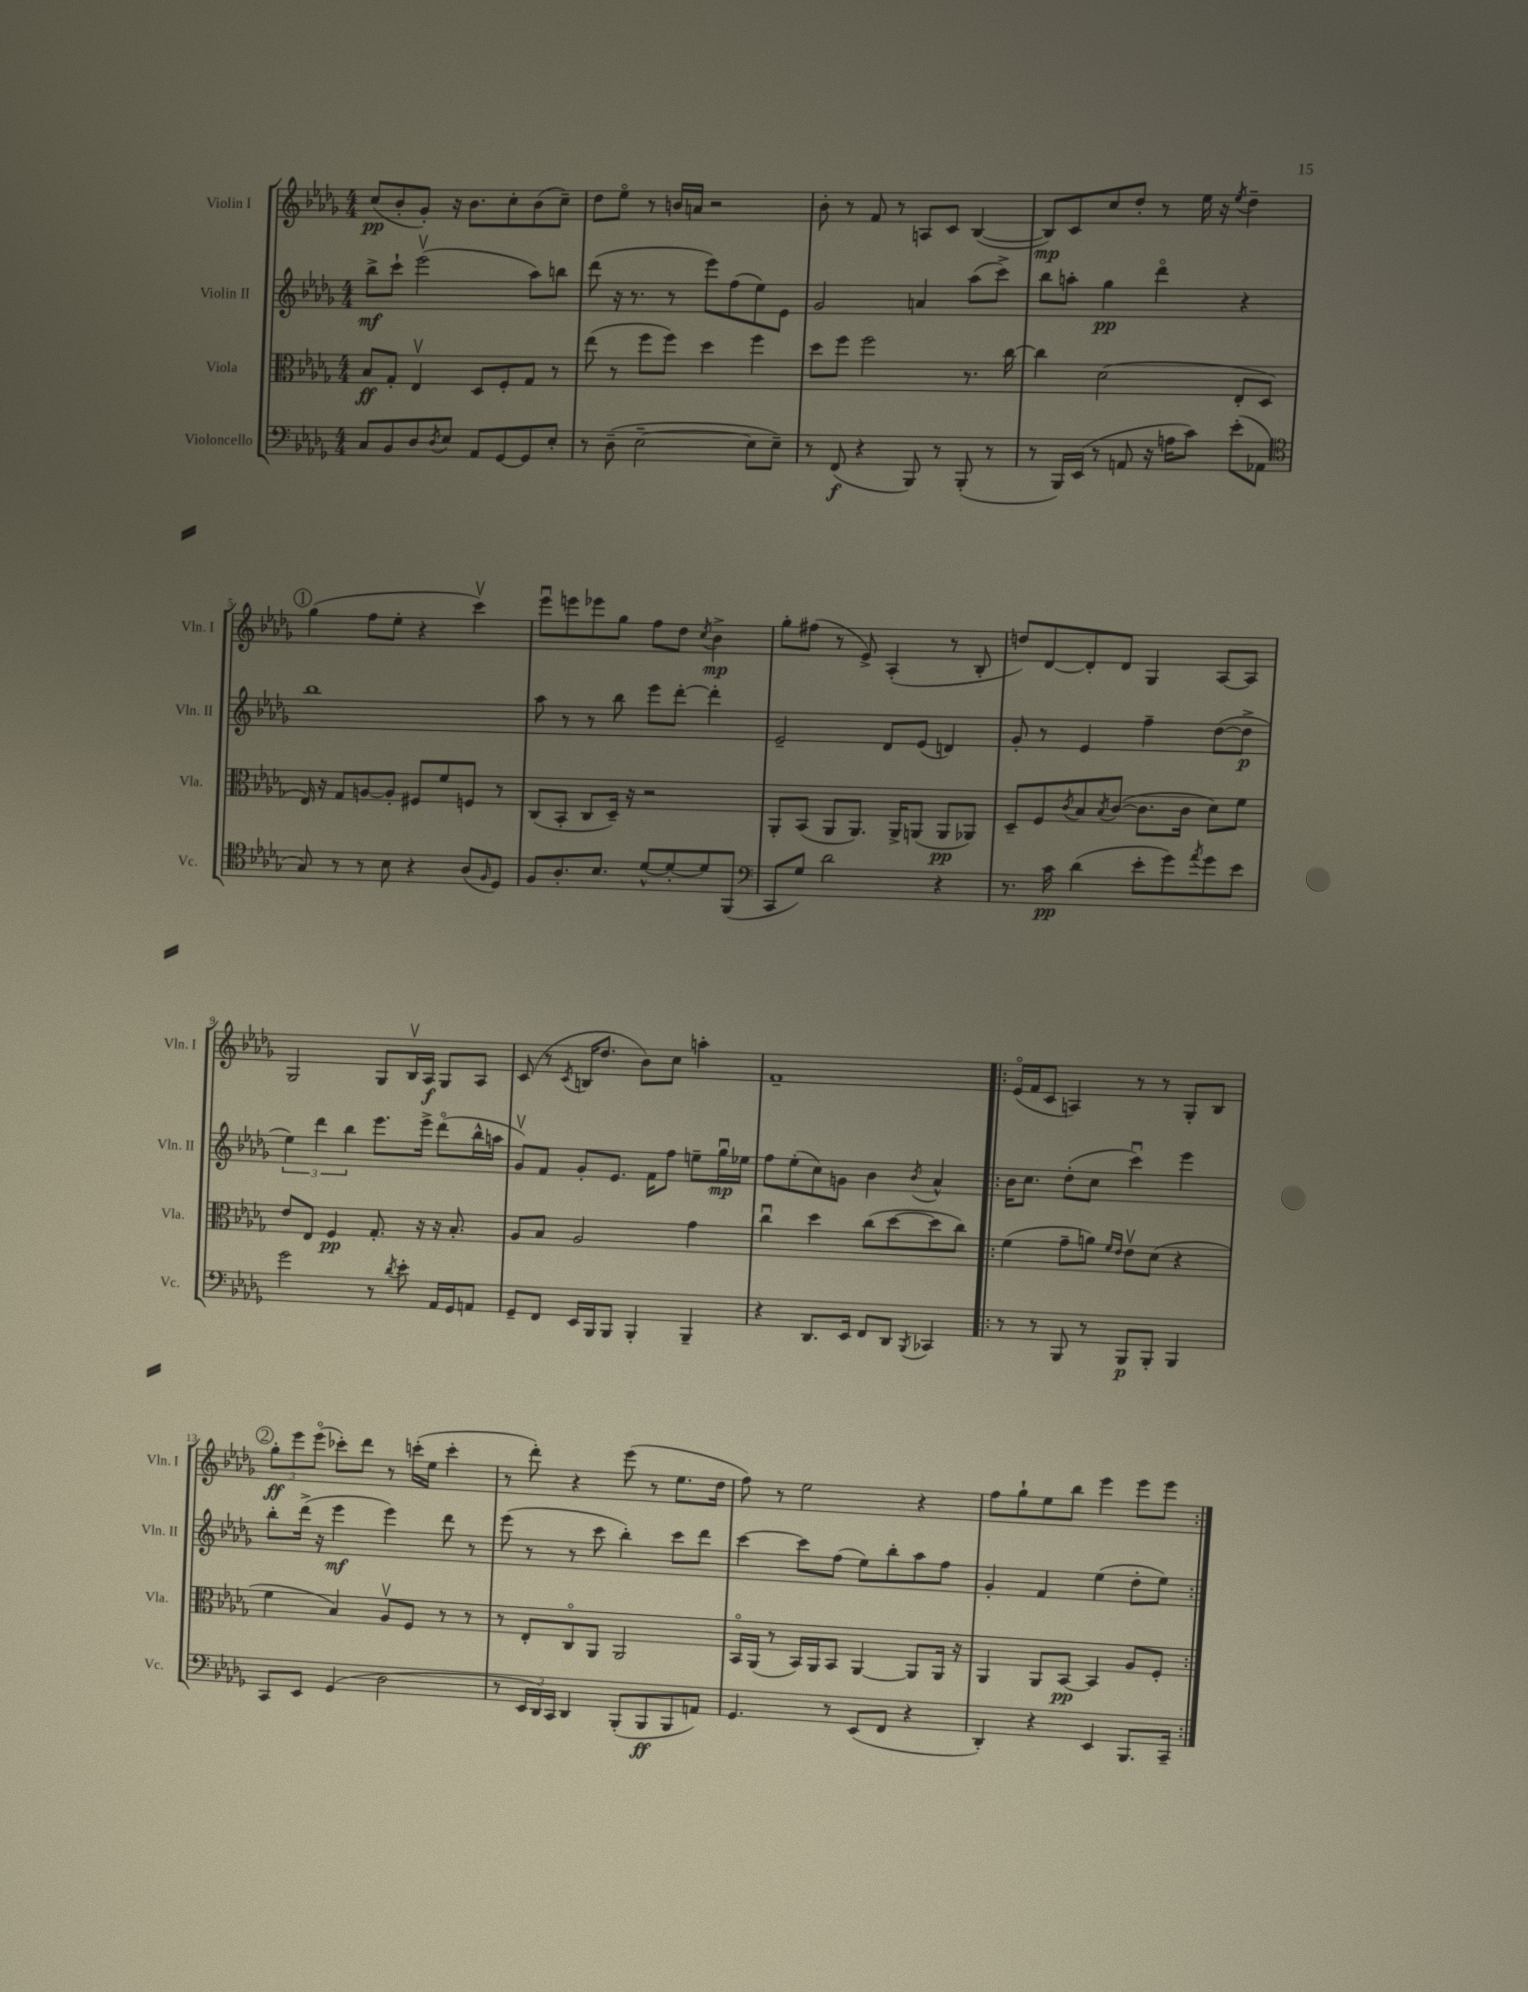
<<
\new StaffGroup <<
\new Staff = "s0" \with { instrumentName = "Violin I" shortInstrumentName = "Vln. I" } {
    \clef treble \key des \major \numericTimeSignature \time 4/4
    c''8\pp( bes'8-. ges'8-.) r16 bes'8. c''8-. bes'8( c''8--) |
    des''8 ees''8\flageolet r8 b'16 a'16 r2 |
    bes'8-. r8 f'8 r8 a8 c'8 bes4~( |
    bes8\mp) c'8 c''8 des''8-. r8 ees''16 r16 \acciaccatura { ees''8 } des''4-- |
    \mark \markup { \circle "1" } ges''4( f''8 ees''8-. r4 c'''4\upbow) |
    ees'''8\downbow e'''8 ees'''8 ges''8 f''8 des''8 \acciaccatura { c''8 } bes'4->\mp |
    ges''8-. fis''8( r8 ees'8->) aes4-.( r8 bes8-. |
    d''8) des'8~ des'8-. des'8 ges4 aes8~ aes8 |
    ges2 ges8 bes16\upbow aes16\f ges8 aes8 |
    c'8( r8 \acciaccatura { c'8 } b16 des''8. bes'8) c''8 a''4-. |
    f'1-- |
    \repeat volta 2 { ees'16\flageolet( f'16 c'8 a4) r8 r8 ges8-. bes8 |
    \mark \markup { \circle "2" } \tuplet 3/2 { ges''8-.\ff ees'''8 ees'''8\flageolet( } ces'''8-.) des'''8 r8 c'''16-.( ees''16 c'''4-. |
    r8 des'''8-.) r4 ees'''8( r8 ees''8. des''16 |
    f''8) r8 ees''2 r4 |
    f''8 ges''8-! ees''8 bes''8 ees'''4 ees'''8 ees'''8 | }
}
\new Staff = "s1" \with { instrumentName = "Violin II" shortInstrumentName = "Vln. II" } {
    \clef treble \key des \major \numericTimeSignature \time 4/4
    bes''8->\mf c'''8-! ees'''2\upbow( aes''8) b''8 |
    des'''8( r16 r8. r8 ees'''8) f''8( ees''8) ees'8 |
    ges'2 a'4 aes''8( c'''8->) |
    bes''8 a''8-. ges''4\pp des'''4\flageolet r4 |
    \mark \markup { \circle "1" } bes''1 |
    aes''8 r8 r8 bes''8 ees'''8 des'''8~-. des'''4-. |
    ees'2-- des'8 ees'8( d'4) |
    ges'8-. r8 ees'4 f''4-- des''8~( des''8->\p |
    \tuplet 3/2 { ees''4) des'''4 bes''4 } ees'''8. ees'''16-> des'''8\flageolet( bes''16-^ a''16 |
    ges'8\upbow) f'8 ges'8-. ees'8. f'16 f''8 e''8-- ges''16\downbow\mp ees''16 |
    f''8 ees''8-.( c''8) g'8 bes'4 \acciaccatura { bes'8 } aes'4-^ |
    \repeat volta 2 { bes'16 c''8. des''8-.( c''8 c'''4\downbow) ees'''4 |
    \mark \markup { \circle "2" } bes''8-. des'''16->( r16 ees'''4\mf ees'''4) des'''8 r8 |
    ees'''8( r8 r8 c'''8 bes''4-.) c'''8 des'''8 |
    c'''4~ c'''8 f''8( ees''8) bes''8-. aes''8 f''8 |
    ges'4-. f'4 ees''4( des''8-. ees''8) | }
}
\new Staff = "s2" \with { instrumentName = "Viola" shortInstrumentName = "Vla." } {
    \clef alto \key des \major \numericTimeSignature \time 4/4
    bes8\ff ges8-. ees4\upbow des8 f8-. ges8 r8 |
    ees''8( r8 f''8 f''8) des''4 f''4 |
    des''8 f''8 f''2 r8. c''16~ |
    c''4 des'2( ees8-. des8 |
    \mark \markup { \circle "1" } ees16) r16 ges8 a8~ a8-. fis8 f'8 f8 r8 |
    c8( bes,8-. c8 des16--) r16 r2 |
    aes,8-. bes,8( aes,8 aes,8.) aes,16-> a,8( a,8\pp aes,8) |
    des8-- f8 \acciaccatura { c'8 } bes8 \acciaccatura { bes8 } c'8~( c'8. c'16 des'8) f'8 |
    ees'8 ees8 f4\pp ges8.-. r16 r16 bes8.-. |
    aes8 bes8 aes2 ges'4 |
    c''4\downbow des''4 c''8( des''8~ des''8 c''8) |
    \repeat volta 2 { f'4( ges'8-- a'8) \grace { f'16 ees'16 } ees'8\upbow des'8( r4 |
    \mark \markup { \circle "2" } f'4 bes4) aes8\upbow f8 r8 r8 |
    r8 ees8-. c8\flageolet aes,8 aes,2 |
    bes,16\flageolet aes,16( r8 bes,16) aes,16 bes,8 aes,4~ aes,8 aes,16 r16 |
    aes,4 aes,8 bes,8~\pp bes,4 aes8 f8-. | }
}
\new Staff = "s3" \with { instrumentName = "Violoncello" shortInstrumentName = "Vc." } {
    \clef bass \key des \major \numericTimeSignature \time 4/4
    c8 bes,8 des8 \acciaccatura { des8 } ees8 aes,8 ges,8~ ges,8 ees8-. |
    r8 des8--( ees2~-- ees8 ees8--) |
    r8 f,8\f( r4 bes,,8) r8 bes,,8-.( r8 |
    r8 bes,,16) ees,16( r8 a,8 r16 a16 c'8) ees'8-.( aes,8 |
    \mark \markup { \circle "1" } \clef tenor ges8) r8 r8 bes8 r4 aes8( \grace { f16 } des8) |
    f8 aes8.-. bes8. des'8~-^ des'8~-. des'8 f,8( |
    \clef bass c,8 ges8) des'2 r4 |
    r8. c'16\pp des'4( ees'8-. ges'8) \acciaccatura { aes'8 } ges'8 ees'8 |
    ges'2 r8 \acciaccatura { des'8 } ees'8-. aes,16 ges,16 a,8 |
    ges,8-- f,8 ees,16 bes,,16 bes,,8 bes,,4-. bes,,4-- |
    r4 des,8. ees,16 f,8 des,8 \acciaccatura { bes,,8 } ces,4 |
    \repeat volta 2 { r8 r8 bes,,8 r8 bes,,8\p bes,,8-. bes,,4 |
    \mark \markup { \circle "2" } c,8 ees,8 ges,4( des2 |
    r8 \tuplet 3/2 { ees,16 des,16) c,16 } des,4 bes,,8-.( bes,,8\ff bes,,8 a,8) |
    ges,4. r8 ees,8( f,8 r4 |
    des,4-.) r4 ees,4 bes,,8. c,16-- | }
}
>>
>>
